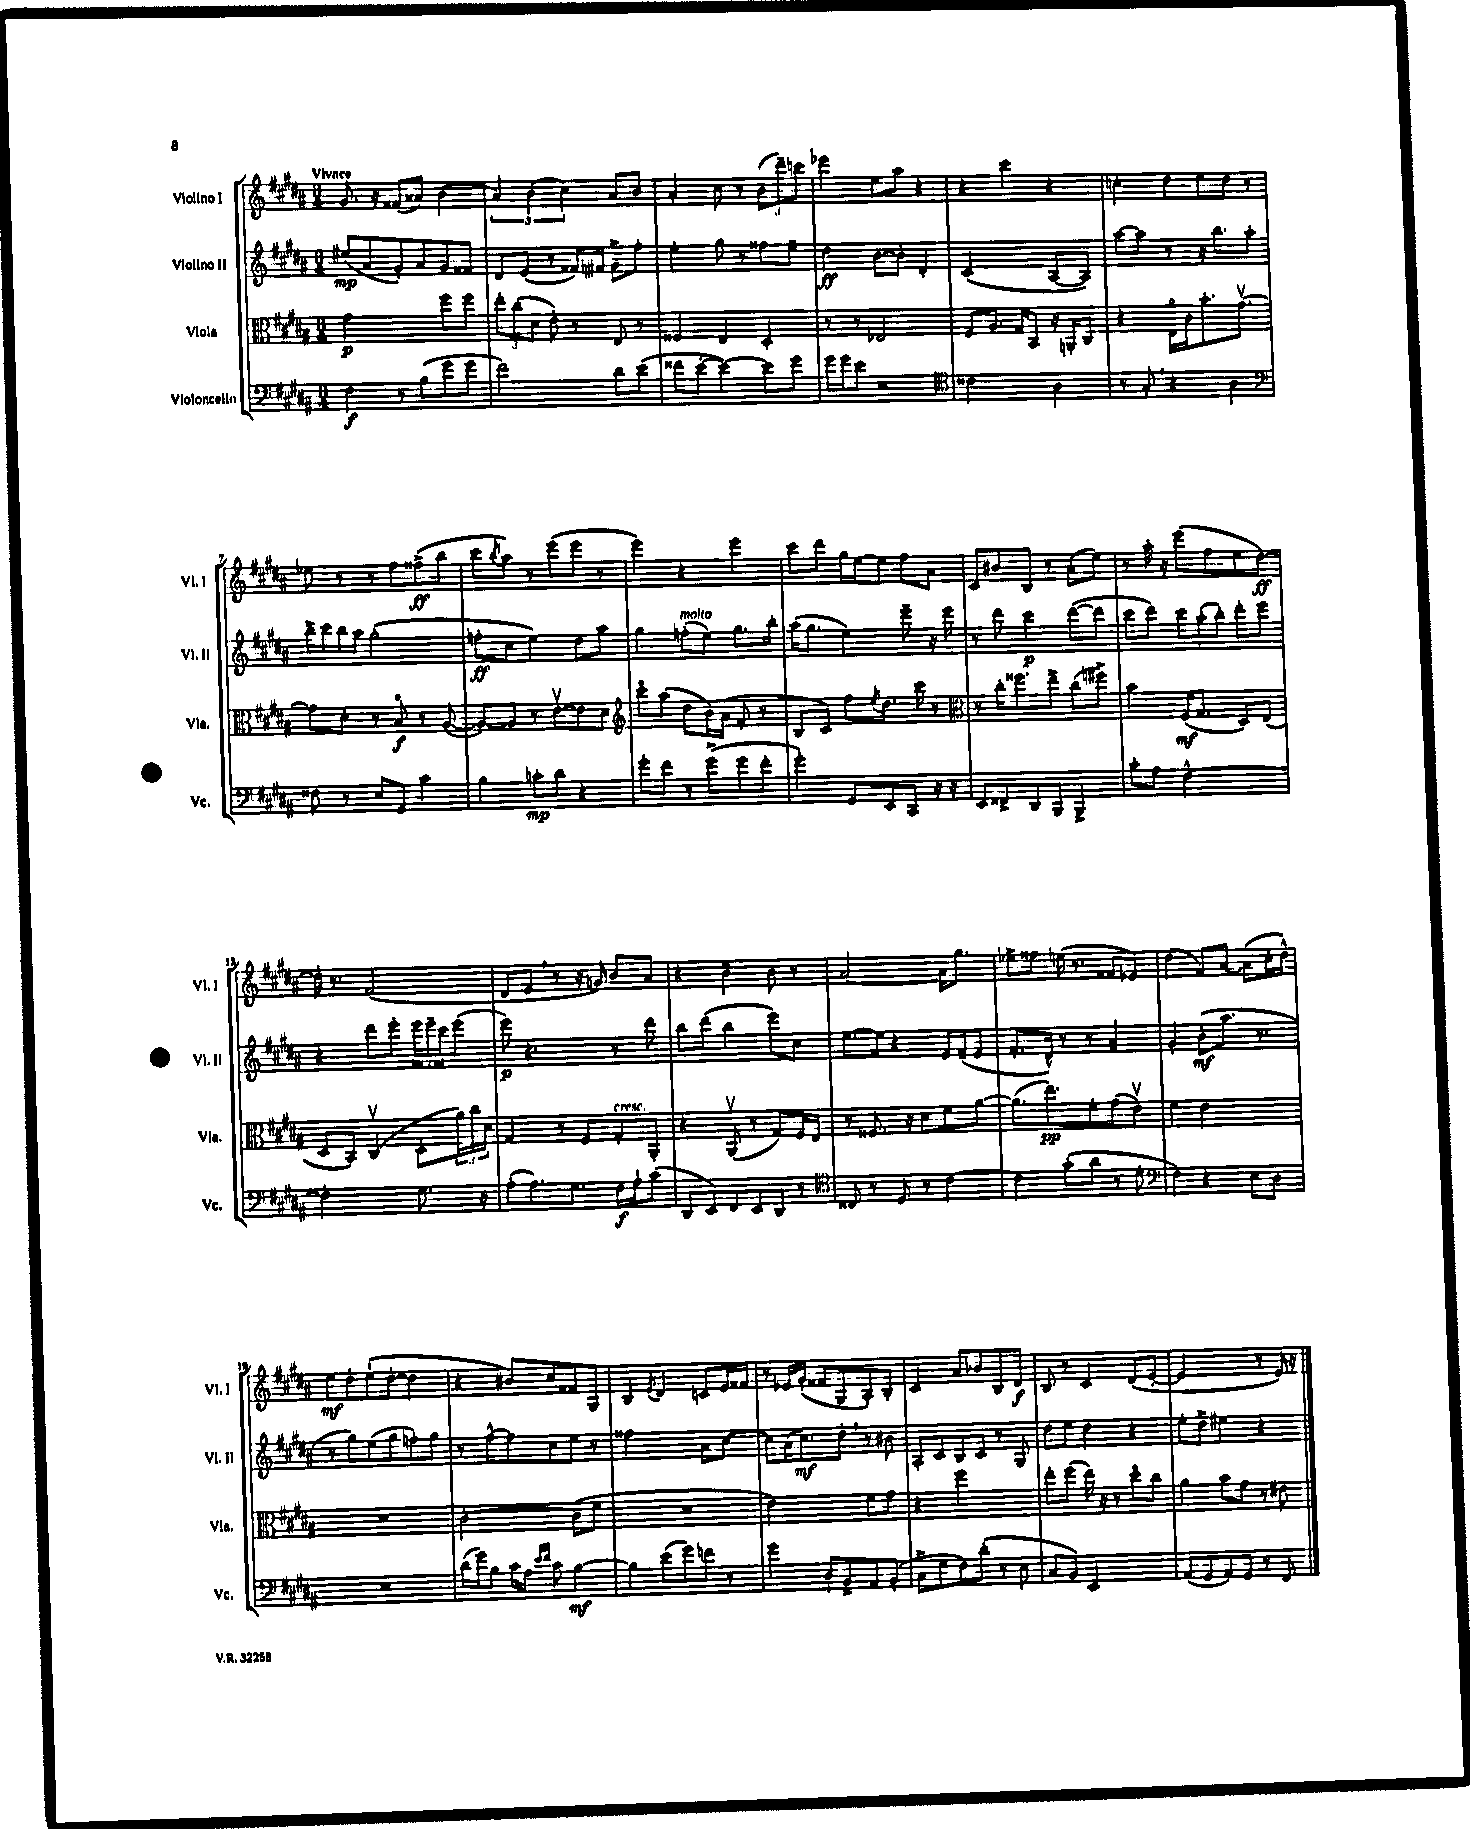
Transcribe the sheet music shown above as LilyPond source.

<<
\new StaffGroup <<
\new Staff = "s0" \with { instrumentName = "Violino I" shortInstrumentName = "Vl. I" } {
    \clef treble \key b \major \numericTimeSignature \time 3/4 \tempo "Vivace"
    gis'8. r16 fisis'8( aisis'8) b'4( |
    \tuplet 3/2 { ais'4) b'4( cis''4) } ais'8 b'8 |
    ais'4-. cis''8 r8 \tuplet 3/2 { b'8( dis'''8--) c'''8 } |
    ees'''4 e''8 ais''8 r4 |
    r4 cis'''4 r4 |
    c''4-. dis''8 e''8 dis''8 r8 |
    ees''8 r8 r8 fis''8 fisis''8->\ff( b''8 |
    cis'''8 \acciaccatura { b''8 } ais''8) r8 e'''8( e'''8 r8 |
    e'''4) r4 e'''4 |
    cis'''8 dis'''8 gis''16 e''16~ e''8 fis''8 ais'8 |
    cis'8 bis'8 b8 r8 ais'8-.( e''8) |
    r8 ais''16-. r16 e'''8( fis''8 e''8 dis''8~\ff) |
    dis''16-. r8. fis'2( |
    dis'8 e'8 \breathe r8 r16 g'16) b'8 ais'8 |
    r4 b'4-- b'8 r8 |
    ais'2~ ais'16 gis''8. |
    ees''8-> fisis''8 e''16( r8. fisis'8 ees'8) |
    dis''4( fis'8) ais'8~ ais'8( cis''16-. dis''16-^) |
    e''8\mf dis''8-. e''8-!( dis''8~-. dis''4 |
    r4 bis'8) cis''8 fisis'8 gis8 |
    b4 \acciaccatura { e'8 } dis'4 c'8 e'16 fisis'16 |
    r8 ees'16 gis'16-.( fisis'8 gis8 ais8-.) b8-. |
    cis'4 ais'8 bes'8 b8 dis'8\f |
    b8 r8 cis'4 dis'8( e'8~-. |
    e'2 r8 e'16) r16 \bar "|." |
}
\new Staff = "s1" \with { instrumentName = "Violino II" shortInstrumentName = "Vl. II" } {
    \clef treble \key b \major \numericTimeSignature \time 3/4
    eis''8\mp( ais'8 gis'8-.) ais'8 gis'8 fisis'8 |
    dis'8 e'8( r8 fisis'16) fis'16 gis'8-> fis''8-. |
    e''4-. gis''8 r8 fisis''8 e''8-- |
    dis''4\ff b'8~ b'8-. dis'4-. |
    cis'2( ais8~ ais8) |
    ais''8~ ais''8 r8 r16 b''8. ais''8-. |
    b''16-> cis'''16 b''16 ais''16 gis''2-.( |
    f''8-.\ff cis''8 e''4) dis''8 ais''8 |
    gis''4 f''8-.^\markup { \italic "molto" }( e''8) gis''8. b''16-. |
    ais''16( gis''8. e''4) e'''8-- r16 e'''16 |
    r8 dis'''8 cis'''4\p dis'''8~( dis'''8 |
    cis'''8 dis'''8) \tuplet 3/2 { cis'''8 ais''8-.( b''8-.) } dis'''8-. e'''8 |
    r4 dis'''8 e'''8-. \tuplet 3/2 { e'''16 e'''16-- cis'''16 } e'''8( |
    e'''8\p) r4. r8 dis'''8 |
    b''8 dis'''8( b''4 e'''8) cis''8 |
    e''8.~ e''16 r4 e'16 fis'16--( e'8 |
    fis'8.-. dis'16-^) r8 r8 ais'4-- |
    gis'4-. b'8-.\mf( ais''8. r8. |
    r8 gis''8) e''8( gis''8 f''8-.) gis''8 |
    r8 fis''8~-^ fis''8 cis''8 e''8 r8 |
    fisis''2 ais'8 cis''8~ |
    cis''8 ais'16( cis''8.\mf) dis''8-. \breathe r8 bis'8 |
    ais8-. cis'8 b8 cis'8 r8 gis8 |
    dis''8 e''8 dis''4 r4 |
    e''8-. dis''8-> eis''4 r4 \bar "|." |
}
\new Staff = "s2" \with { instrumentName = "Viola" shortInstrumentName = "Vla." } {
    \clef alto \key b \major \numericTimeSignature \time 3/4
    gis'2\p fis''8 fis''8 |
    \tuplet 3/2 { e''8-. cis''8( dis'8 } e'8-.) r8 e8 r8 |
    fisis4 e4 dis4-. |
    r8 r8 ees2 |
    fis8 ais8. gis16 b,8 r16 a,16-. cis8 |
    r4 e16\flageolet cis'16 b'8.-. gis'8.~\upbow |
    gis'8 dis'8-. r8 b8\flageolet\f r8 ais8~( |
    ais8~) ais8 r8 e'8~\upbow e'8 dis'8 |
    \clef treble cis'''8\flageolet ais''8( dis''8 b'16) ais'16( fis'8-. r8 |
    b8 cis'8) fis''8 \acciaccatura { e''8 } dis''8. cis'''16 r8 |
    \clef alto r8 cis''16-. fisis''8. e''8-> cis''8( fis''8->) |
    b'4 fis16\mf( gis8. dis8) e8( |
    dis8 b,8) cis4\upbow( dis8-. \tuplet 3/2 { ais'16) cis''16 dis'16 } |
    gis4 r8 fis8 gis8-.^\markup { \italic "cresc." } ais,8-. |
    r4 ais,8\upbow( r8 gis8) fis16 e16 |
    r8 fisis8. r16 dis'8 fis'8 ais'8~ |
    ais'8.( e''8.\pp) fis'8-. gis'8( e'8\upbow) |
    fis'4 e'2 |
    R2. |
    cis'2~-. cis'8( fis'8 |
    R2. |
    e'2) fis'8 gis'8 |
    r4 fis''2 |
    e''8-. fis''8( e''16) r16 r8 dis''8\flageolet cis''8 |
    ais'4 b'8 gis'8 r8 eis'8 \bar "|." |
}
\new Staff = "s3" \with { instrumentName = "Violoncello" shortInstrumentName = "Vc." } {
    \clef bass \key b \major \numericTimeSignature \time 3/4
    fis4\f r8 b8( gis'8 gis'8 |
    fis'2) dis'8 e'8( |
    fisis'8 e'8~-. e'4~) e'8 gis'8 |
    gis'16 gis'16 e'8 r2 |
    \clef tenor cisis'2 ais4 |
    r8 gis8-. \breathe r4 ais4 |
    \clef bass fisis8 r8 e8 gis,8 cis'4 |
    b4 c'8-.\mp dis'8 r4 |
    gis'8-. fis'8 r8 gis'8->( gis'8 fis'8-. |
    gis'4-.) gis,8 e,8 cis,8 r16 r16 |
    e,8 fisis,8-> dis,8 b,,8 b,,4-> |
    cis'8-. ais8 fis2~-^ |
    fis2-. gis8. r16 |
    ais8-.( ais8.) gis8. fis16\f ais16-! cis'8( |
    dis,8 e,8) fis,8 e,8 dis,8 r8 |
    \clef tenor cisis8 r8 dis8 r8 cis'4~ |
    cis'4 gis'8-.( ais'8 r8 dis'8-. |
    \clef bass fis4) r4 e8 dis8 |
    R2. |
    dis'16( gis'16) b8 cis'16 ais16 \grace { e'16 fis'16 } cis'8 b4~\mf |
    b4 e'8( gis'8) f'8 r8 |
    gis'4 dis8-! b,8-> ais,8 b,8-.( |
    cis8-> gis8 fis8) dis'8-.( r8 e8 |
    cis8 b,8) e,2 |
    ais,8( gis,8 ais,8) gis,8 r8 fis,8 \bar "|." |
}
>>
>>
